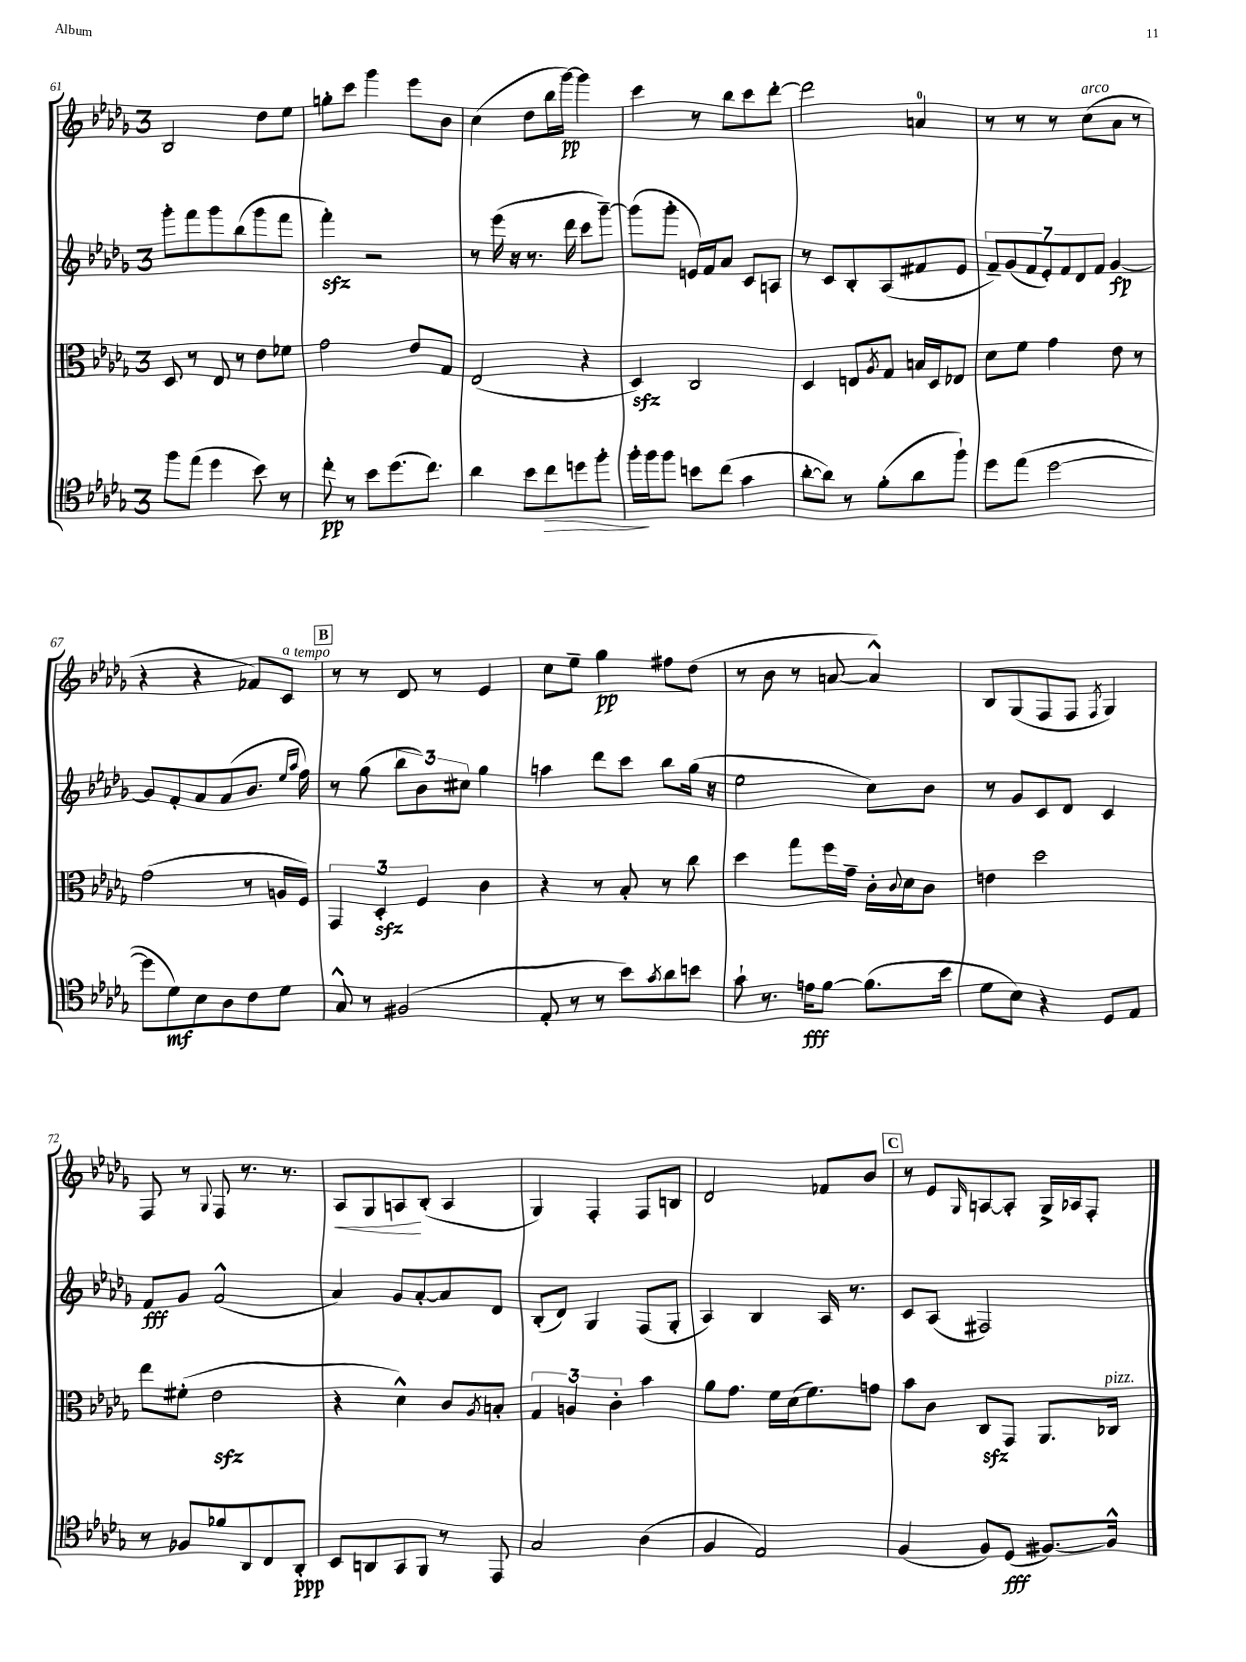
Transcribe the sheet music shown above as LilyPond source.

<<
\new StaffGroup <<
\new Staff = "s0" {
    \clef treble \key des \major \once \override Staff.TimeSignature.style = #'single-digit \time 3/4
    bes2 des''8 ees''8 |
    g''8-. c'''8 ges'''4 ees'''8 bes'8 |
    c''4( des''8 bes''16 ges'''16~\pp) ges'''4 |
    c'''4 r8 bes''8 c'''8 des'''8~-. |
    des'''2 a'4-0 |
    r8 r8 r8 c''8^\markup { \italic "arco" }( aes'8 r8 |
    r4 r4 fes'8) c'8^\markup { \italic "a tempo" } |
    \mark \markup { \box "B" } r8 r8 des'8 r8 ees'4 |
    c''8 ees''8-- ges''4\pp fis''8 des''8( |
    r8 bes'8 r8 a'8~ a'4-^) |
    bes8 ges8( f8 f8 \acciaccatura { f8 } ges4) |
    f8 r8 \appoggiatura { ges8 } f8 r8. r8. |
    aes8\< ges8 a8\! bes8-.( a4 |
    ges4) f4-. f8 b8 |
    des'2 fes'8 bes'8 |
    \mark \markup { \box "C" } r8 ees'8 \grace { ges16 } a8~ a8-. ges16-> aes16 f8-. \bar "|." |
}
\new Staff = "s1" {
    \clef treble \key des \major \once \override Staff.TimeSignature.style = #'single-digit \time 3/4
    ges'''8-. f'''8 ges'''8 bes''8( ges'''8 f'''8 |
    f'''4-.\sfz) r2 |
    r8 ees'''16( r16 r8. des'''16 c'''8 ges'''8~--) |
    ges'''8( ges'''8-. e'16) f'16 aes'8 c'8 a8 |
    r8 c'8 bes8-. aes8( fis'8 ees'8 |
    \tuplet 7/4 { f'8--) ges'8( f'8 ees'8-.) f'8 des'8 f'8 } ges'4~\fp |
    ges'8 f'8-. aes'8 aes'8( bes'8. \grace { ees''16 aes''16 } f''16) |
    \mark \markup { \box "B" } r8 ges''8( \tuplet 3/2 { bes''8 bes'8) cis''8 } ges''4 |
    a''4 des'''8 c'''8 bes''8 ges''16( r16 |
    ees''2 c''8) bes'8 |
    r8 ges'8 c'8 des'8 c'4 |
    f'8\fff ges'8 f'2-^( |
    aes'4) ges'8 aes'8~-. aes'8 des'8 |
    bes8-.( des'8) ges4 f8( ges8-. |
    aes4) bes4 aes16 r8. |
    \mark \markup { \box "C" } c'8 aes8( fis2) \bar "|." |
}
\new Staff = "s2" {
    \clef alto \key des \major \once \override Staff.TimeSignature.style = #'single-digit \time 3/4
    des8 r8 ees8 r8 ees'8 fes'8 |
    ges'2 ees'8 ges8 |
    ees2( r4 |
    des4\sfz) c2 |
    des4 e8 \acciaccatura { aes8 } ges8 b16 des16 ees8 |
    des'8 f'8 ges'4 ees'8 r8 |
    ges'2( r8 a16 f16) |
    \mark \markup { \box "B" } \tuplet 3/2 { ges,4 des4-.\sfz f4 } c'4 |
    r4 r8 bes8-. r8 c''8 |
    des''4 ges''8 f''16 ges'16-- c'16-. \appoggiatura { c'8 } des'16 c'8 |
    e'4 des''2 |
    ees''8 fis'8-.( ees'2\sfz |
    r4 des'4-^) c'8 \acciaccatura { aes8 } b8-. |
    \tuplet 3/2 { ges4 a4 c'4-. } bes'4 |
    aes'8 ges'8. f'16 des'16( f'8.) g'8 |
    \mark \markup { \box "C" } bes'8 c'8 c8\sfz ges,8 aes,8. ces16^\markup { \italic "pizz." } \bar "|." |
}
\new Staff = "s3" {
    \clef tenor \key des \major \once \override Staff.TimeSignature.style = #'single-digit \time 3/4
    f''8 ees''8( des''4 bes'8) r8 |
    c''8-.\pp r8 bes'8 des''8.( c''8.) |
    aes'4 bes'8 c''8\> d''8 f''8-. |
    f''16-.\! f''16 f''8 b'8 c''8( ges'4 |
    aes'8~-. aes'8) r8 f'8-.( aes'8 f''8-!) |
    des''8 ees''8( des''2~ |
    des''8 des'8\mf) bes8 aes8 c'8 des'8 |
    \mark \markup { \box "B" } ges8-^ r8 fis2( |
    ees8-. r8 r8 bes'8) \acciaccatura { ges'8 } aes'8 b'8 |
    ges'8-! r8. e'16\fff f'8~ f'8.( bes'16 |
    des'8 bes8) r4 des8 ees8 |
    r8 fes8 fes'8 aes,8 c8 aes,8-.\ppp |
    bes,8 a,8 ges,8 f,8 r8 ees,8 |
    ges2 aes4( |
    f4 ees2) |
    \mark \markup { \box "C" } f4( f8) des8\fff( fis8.~) fis16-^ \bar "|." |
}
>>
>>
\layout { \context { \Score currentBarNumber = #61 } }
